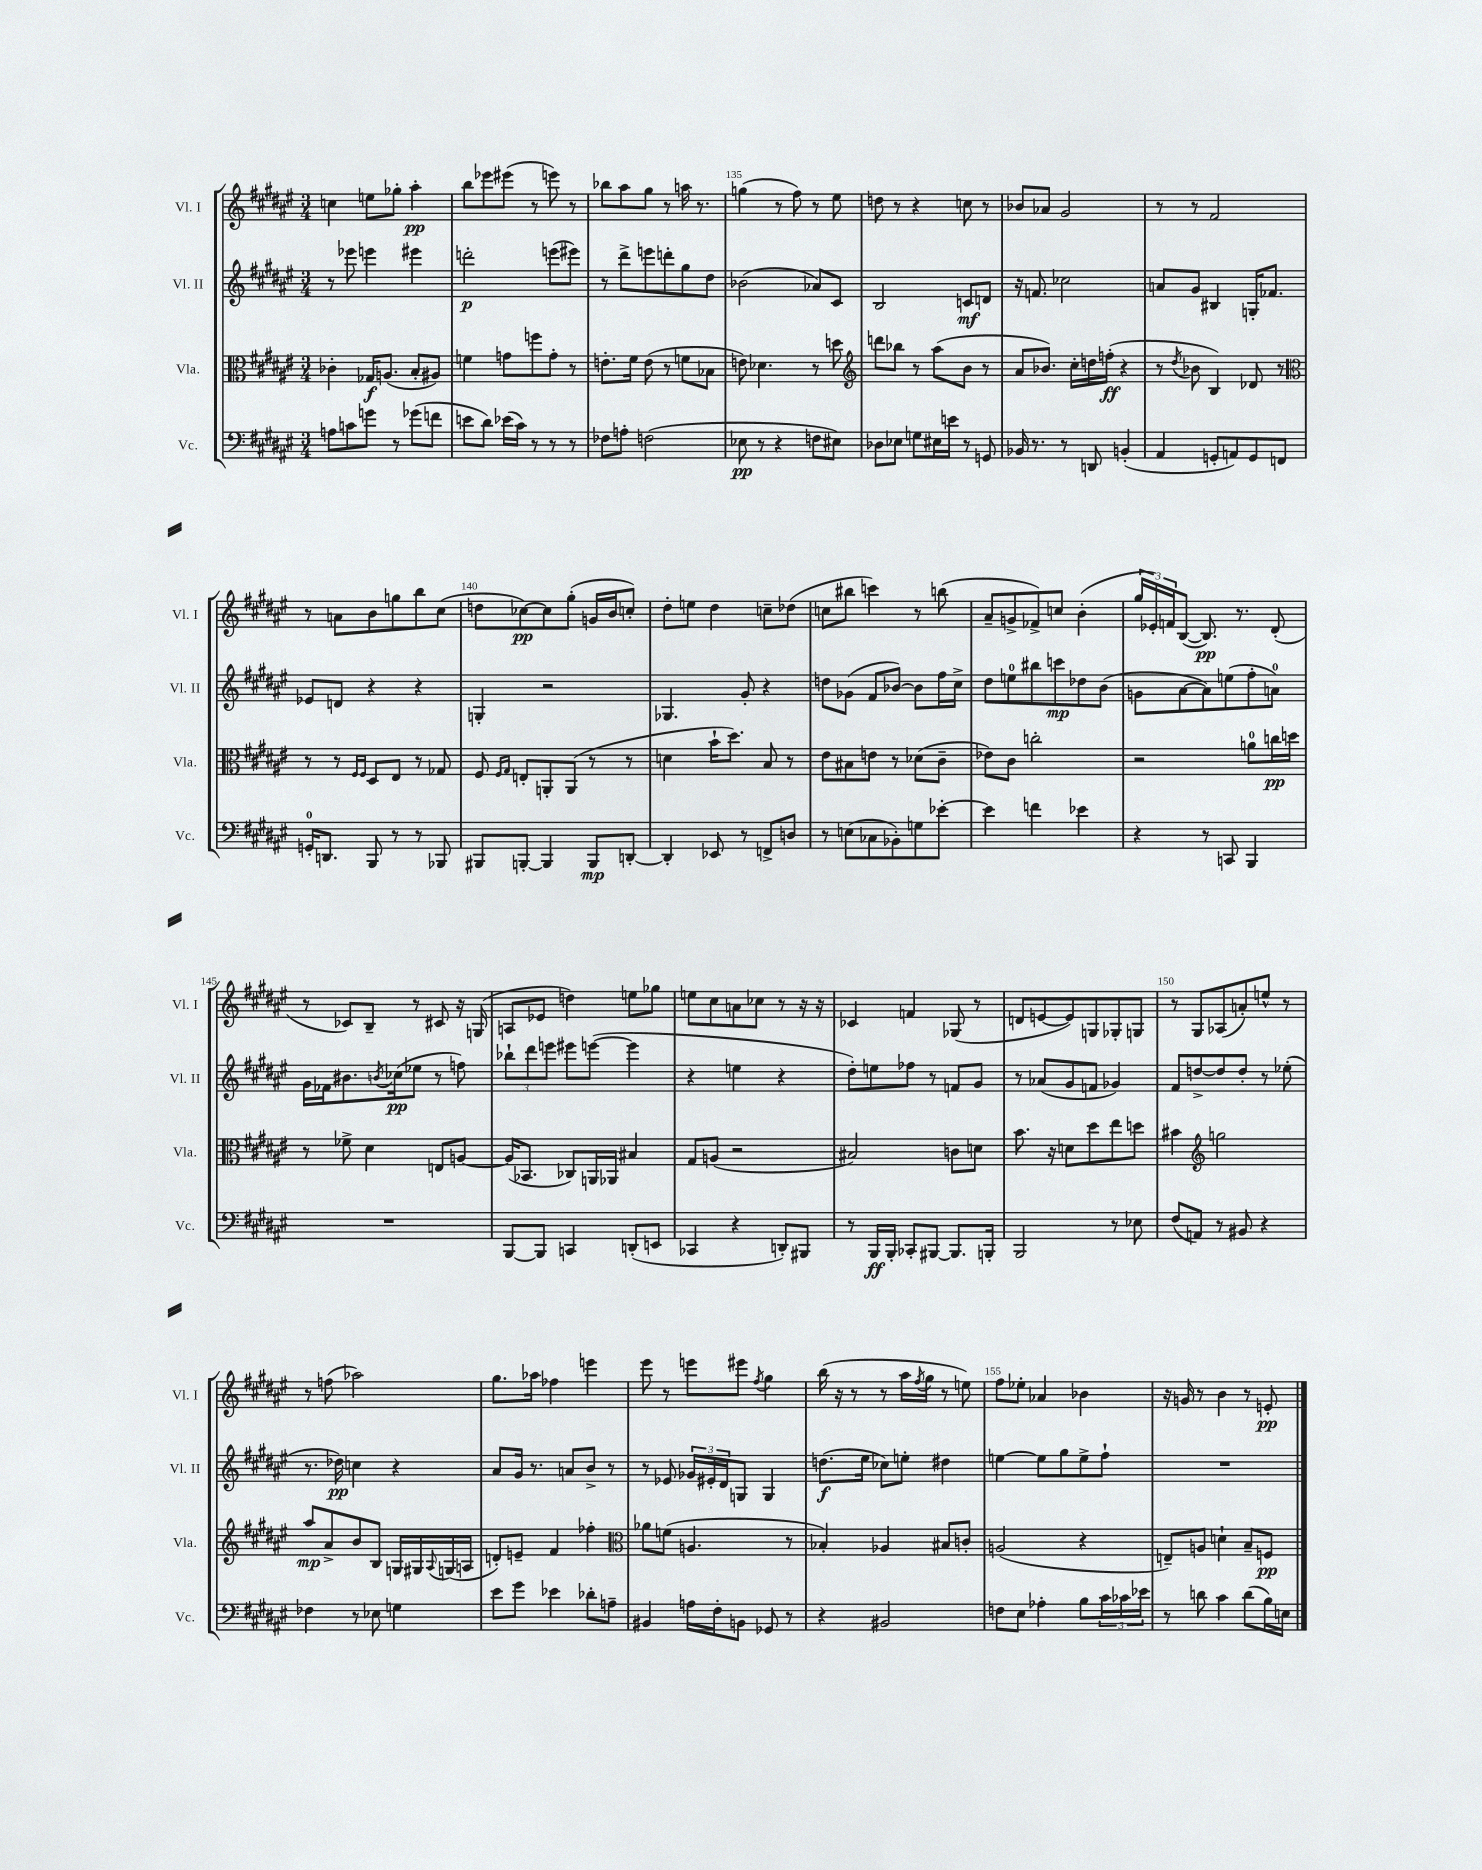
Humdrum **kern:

**kern	**dynam	**kern	**dynam	**kern	**dynam	**kern	**dynam
*part4	*part4	*part3	*part3	*part2	*part2	*part1	*part1
*staff4	*staff4	*staff3	*staff3	*staff2	*staff2	*staff1	*staff1
*I"Vc.	*	*I"Vla.	*	*I"Vl. II	*	*I"Vl. I	*
*I'Vc.	*	*I'Vla.	*	*I'Vl. II	*	*I'Vl. I	*
*clefF4	*	*clefC3	*	*clefG2	*	*clefG2	*
*k[f#c#g#d#a#e#]	*	*k[f#c#g#d#a#e#]	*	*k[f#c#g#d#a#e#]	*	*k[f#c#g#d#a#e#]	*
*M3/4	*	*M3/4	*	*M3/4	*	*M3/4	*
=132	=132	=132	=132	=132	=132	=132	=132
8An\L	.	4c-X'\	.	8r	.	4ccn\	.
8cn\	.	.	.	8eee-X\	.	.	.
8gn\J	.	16G-X/KL	f	4eeen\	.	8een\L	.
.	.	(8.An/J	.	.	.	.	.
8r	.	.	.	.	.	8gg-X'\J	.
(8g-X\L	.	8B'/L	.	4eee#X\	.	4aa#'\	pp
8fn\J	.	8A#X/J)	.	.	.	.	.
=133	=133	=133	=133	=133	=133	=133	=133
8en\L	.	4fn\	.	2dddn'\	p	8bb\L	.
8d#\J)	.	.	.	.	.	8eee-X\	.
(16e-X\LL	.	8gn\L	.	.	.	(8eee#X\J	.
16c#\JJ)	.	.	.	.	.	.	.
8r	.	8ffn\	.	.	.	8r	.
8r	.	8g'\J	.	(8eeen\L	.	8eeen\)	.
8r	.	8r	.	8eee#X\J)	.	8r	.
=134	=134	=134	=134	=134	=134	=134	=134
8F-X\L	.	8.en'\L	.	8r	.	8bb-X\L	.
8An'\J	.	.	.	8ddd#^\L	.	8aa#\	.
.	.	16f#\Jk	.	.	.	.	.
(2Fn\	.	(8e\	.	8eeen\	.	8gg#\J	.
.	.	8r	.	8dddn'\	.	8r	.
.	.	8fn\L	.	8gg#\	.	16aan\	.
.	.	.	.	.	.	8.r	.
.	.	8B-X\J	.	8dd#\J	.	.	.
=135	=135	=135	=135	=135	=135	=135	=135
8E-X\	pp	8en\)	.	(2b-X\	.	(4ggn\	.
8r	.	4.d-X\	.	.	.	.	.
4r	.	.	.	.	.	8r	.
.	.	.	.	.	.	8ff#\)	.
8Fn\L	.	8r	.	8a-X/L)	.	8r	.
8E#X\J)	.	8ddn\	.	8c#/J	.	8ee#\	.
=136	=136	=136	=136	=136	=136	=136	=136
*	*	*clefG2	*	*	*	*	*
8D-X\L	.	8dddn\L	.	2B/	.	8ddn\	.
8E-X\J	.	8bb-X\J	.	.	.	8r	.
8Gn\L	.	8r	.	.	.	4r	.
16E#X\L	.	(8aa#\L	.	.	.	.	.
16en\JJ	.	.	.	.	.	.	.
8r	.	8b\J	.	8cn/L	mf	8ccn\	.
8GGn/	.	8r	.	8dn/J	.	8r	.
=137	=137	=137	=137	=137	=137	=137	=137
16BB-X/	.	8a#/L	.	16r	.	8b-X/L	.
8.r	.	.	.	8.fn/	.	.	.
.	.	8.b-X/J)	.	.	.	8a-X/J	.
8r	.	.	.	2cc-X\	.	2g#/	.
.	.	16cc#'\LL	.	.	.	.	.
8DDn/	.	16ddn\	.	.	.	.	.
.	.	(16ffn'\JJ	ff	.	.	.	.
(4BBn'/	.	4r	.	.	.	.	.
=138	=138	=138	=138	=138	=138	=138	=138
4AA#/	.	8r	.	8an/L	.	8r	.
.	.	8qdd#/	.	.	.	.	.
.	.	8b-X\	.	8g#/J	.	8r	.
8GGn'/L	.	4B/)	.	4B#X/	.	2f#/	.
8AAn/)	.	.	.	.	.	.	.
8GG/	.	8d-X/	.	16Gn'/KL	.	.	.
.	.	.	.	8.f-X/J	.	.	.
8FFn/J	.	8r	.	.	.	.	.
!!LO:LB:g=z
=139	=139	=139	=139	=139	=139	=139	=139
*	*	*clefC3	*	*	*	*	*
16GGn'/KL	.	8r	.	8e-X/L	.	8r	.
8.DDn/J	.	.	.	.	.	.	.
.	.	8r	.	8dn/J	.	8an\L	.
.	.	16qqF#/LL	.	.	.	.	.
.	.	16qqF#/JJ	.	.	.	.	.
8BBB/	.	8D#/L	.	4r	.	8b\	.
8r	.	8E#/J	.	.	.	8ggn\	.
8r	.	8r	.	4r	.	8bb\	.
8BBB-X/	.	8G-X/	.	.	.	(8cc#\J	.
=140	=140	=140	=140	=140	=140	=140	=140
8BBB#X/L	.	8F#/	.	4Gn'/	.	8ddn\L	.
.	.	16qqF#/LL	.	.	.	.	.
.	.	16qqG#/JJ	.	.	.	.	.
[8BBBn'/J	.	8En'/L	.	.	.	[8cc-X\)	pp
4BBB/]	.	8AAn'/	.	2r	.	8cc-\]	.
.	.	(8AA/J	.	.	.	(8gg#'\J	.
8BBB/L	mp	8r	.	.	.	16gn/LL	.
.	.	.	.	.	.	16b/J	.
[8DDn'/J	.	8r	.	.	.	8ccn'/J)	.
=141	=141	=141	=141	=141	=141	=141	=141
4DD'/]	.	4dn\	.	4.G-X/	.	8dd#'\L	.
.	.	.	.	.	.	8een\J	.
8EE-X/	.	16b`\KL	.	.	.	4dd#\	.
.	.	8.dd#\J)	.	.	.	.	.
8r	.	.	.	8g#'/	.	.	.
8FFn^/L	.	8B/	.	4r	.	8ccn~\L	.
8Dn/J	.	8r	.	.	.	(8dd-X\J	.
=142	=142	=142	=142	=142	=142	=142	=142
8r	.	8e#\L	.	8ddn\L	.	8ccn\L	.
(8En\L	.	8B#X\	.	(8g-X\J	.	8bb#X\J	.
8C-X\	.	8en\J	.	8f#/L	.	4cccn\)	.
8BB-X'\)	.	8r	.	[8b-X/J)	.	.	.
8Gn\	.	(8d-X\L	.	8b-\L]	.	8r	.
[8e-X'\J	.	8c#~\J	.	16ff#\L	.	(8bbn\	.
.	.	.	.	16cc#^\JJ	.	.	.
=143	=143	=143	=143	=143	=143	=143	=143
4e-\]	.	8e-X\L)	.	8dd#\L	.	8a#~/L	.
.	.	8c#\J	.	8een\	.	8gn^/	.
4fn\	.	2ccn'\	.	8bb#X\	.	8f-X^/)	.
.	.	.	.	8cccn\	mp	8ccn/J	.
4e-X\	.	.	.	8dd-X\	.	(4b'\	.
.	.	.	.	(8b\J	.	.	.
=144	=144	=144	=144	=144	=144	=144	=144
4r	.	2r	.	8gn\L	.	24gg#/LL	.
.	.	.	.	.	.	24e-X'/)	.
.	.	.	.	.	.	24fn/J	.
.	.	.	.	[8a#\	.	([8B/J	.
8r	.	.	.	8a#\])	.	8.B/])	pp
8CCn/	.	.	.	(8een\	.	.	.
.	.	.	.	.	.	8.r	.
4BBB/	.	8an\L	.	8ff#'\	.	.	.
.	.	16ccn\L	pp	8an\J)	.	(8d#'/	.
.	.	16ddn\JJ	.	.	.	.	.
!!LO:LB:g=z
=145	=145	=145	=145	=145	=145	=145	=145
2.r	.	8r	.	16g#\LL	.	8r	.
.	.	.	.	16f-X\J	.	.	.
.	.	8f-X^\	.	8.b#X\	.	8c-X/L)	.
.	.	4d#\	.	.	.	8B~/J	.
.	.	.	.	8qbn/	.	.	.
.	.	.	.	(16cc-X\k	pp	.	.
.	.	.	.	8ee-X\J	.	8r	.
.	.	8En/L	.	8r	.	8c#X/	.
.	.	[8An/J	.	8ffn\)	.	16r	.
.	.	.	.	.	.	(16Gn/	.
=146	=146	=146	=146	=146	=146	=146	=146
[8BBB/L	.	(16A/KL]	.	12bb-X`\L	.	8An/L	.
.	.	8.BB-X/J	.	.	.	.	.
.	.	.	.	12ddd#\	.	.	.
8BBB/J]	.	.	.	.	.	8e-X/J	.
.	.	.	.	12eeen\J	.	.	.
4CCn/	.	8C-X/L)	.	8eee#X\L	.	4ddn\)	.
.	.	16AAn/L	.	([8eeen\J	.	.	.
.	.	16AA-X/JJ	.	.	.	.	.
(8DDn'/L	.	4B#X/	.	4eee\]	.	8een\L	.
8EEn/J	.	.	.	.	.	8gg-X\J	.
=147	=147	=147	=147	=147	=147	=147	=147
4CC-X/	.	8G#/L	.	4r	.	8een\L	.
.	.	(8An/J	.	.	.	8cc#\	.
4r	.	2r	.	4een\	.	8an\	.
.	.	.	.	.	.	8cc-X\J	.
8DDn'/L)	.	.	.	4r	.	8r	.
8BBB#X/J	.	.	.	.	.	16r	.
.	.	.	.	.	.	16r	.
=148	=148	=148	=148	=148	=148	=148	=148
8r	.	2B#X/)	.	8dd#'\L)	.	4c-X/	.
16BBB/LL	ff	.	.	8een\	.	.	.
16BBB'/JJ	.	.	.	.	.	.	.
8CC-X'/L	.	.	.	8ff-X\J	.	4fn/	.
[8BBB#X/J	.	.	.	8r	.	.	.
8.BBB#/L]	.	8cn\L	.	8fn/L	.	(8G-X/	.
.	.	8dn\J	.	8g#/J	.	8r	.
16BBBn'/Jk	.	.	.	.	.	.	.
=149	=149	=149	=149	=149	=149	=149	=149
2BBB/	.	8.b\	.	8r	.	8dn/L	.
.	.	.	.	(8a-X/L	.	[8en/	.
.	.	16r	.	.	.	.	.
.	.	8dn\L	.	8g#/	.	8e/])	.
.	.	8dd#\	.	8fn/J	.	8Gn/	.
8r	.	8ee#\	.	4g-X/)	.	8G-X'/	.
8E-X\	.	8ddn\J	.	.	.	8Gn/J	.
=150	=150	=150	=150	=150	=150	=150	=150
(8F#/L	.	4b#X\	.	8f#/L	.	8r	.
8AAn/J)	.	.	.	[8ddn^/	.	8G#/L	.
*	*	*clefG2	*	*	*	*	*
8r	.	2ggn\	.	8dd/]	.	(8A-X/	.
8BB#X/	.	.	.	8dd'/J	.	8an'/)	.
4r	.	.	.	8r	.	8een^^/J	.
.	.	.	.	(8ee-X'\	.	8r	.
!!LO:LB:g=z
=151	=151	=151	=151	=151	=151	=151	=151
4F-X\	.	8aa#/L	mp	8.r	.	8r	.
.	.	8a#^/	.	.	.	(8ffn\	.
.	.	.	.	16dd-X\)	pp	.	.
8r	.	8b/	.	4ccn\	.	2aa-X\)	.
8E-X\	.	8B/J	.	.	.	.	.
4Gn\	.	16Gn/LL	.	4r	.	.	.
.	.	16G#X/	.	.	.	.	.
.	.	8qqA#/	.	.	.	.	.
.	.	(16Gn/	.	.	.	.	.
.	.	16An/JJ	.	.	.	.	.
=152	=152	=152	=152	=152	=152	=152	=152
8e#\L	.	8dn'/L)	.	8a#/L	.	8.gg#\L	.
8g#\J	.	8en~/J	.	16g#/Jk	.	.	.
.	.	.	.	8.r	.	16aa-X\Jk	.
4e-X\	.	4f#/	.	.	.	4ff-X\	.
.	.	.	.	8an/L	.	.	.
8d-X'\L	.	4ff-X'\	.	8b^/J	.	4eeen\	.
8An~\J	.	.	.	8r	.	.	.
=153	=153	=153	=153	=153	=153	=153	=153
*	*	*clefC3	*	*	*	*	*
4BB#X/	.	8a-X\L	.	8r	.	8eee#\	.
.	.	(8fn\J	.	8e-X/	.	8r	.
16An\LL	.	4.An/	.	24g-X/LL	.	8eeen\L	.
.	.	.	.	24e#X'/	.	.	.
16F#'\J	.	.	.	.	.	.	.
.	.	.	.	24d#/J	.	.	.
8BBn\J	.	.	.	8Gn/J	.	8eee#X\J	.
.	.	.	.	.	.	8qff#/	.
8GG-X/	.	.	.	4G/	.	4gg#\	.
8r	.	8r	.	.	.	.	.
=154	=154	=154	=154	=154	=154	=154	=154
4r	.	4B-X'/)	.	(8.ddn\L	f	(16bb\	.
.	.	.	.	.	.	16r	.
.	.	.	.	.	.	8r	.
.	.	.	.	16ee#\Jk	.	.	.
2BB#X/	.	4A-X/	.	8cc-X\L)	.	8r	.
.	.	.	.	8een'\J	.	16aa#\LL	.
.	.	.	.	.	.	8qff#/	.
.	.	.	.	.	.	16gg#\JJ	.
.	.	8B#X/L	.	4dd#X\	.	8r	.
.	.	8cn'/J	.	.	.	8een\)	.
=155	=155	=155	=155	=155	=155	=155	=155
8Fn\L	.	(2An/	.	[4een\	.	8ff#\L	.
8E#\J	.	.	.	.	.	8ee-X'\J	.
4A-X'\	.	.	.	8ee\L]	.	4a-X/	.
.	.	.	.	8gg#\	.	.	.
8B\L	.	4r	.	8ee^\	.	4b-X\	.
24c#\L	.	.	.	8ff#`\J	.	.	.
24c-X\	.	.	.	.	.	.	.
24e-X\JJ	.	.	.	.	.	.	.
=156	=156	=156	=156	=156	=156	=156	=156
8r	.	8En~/L)	.	2.r	.	16r	.
.	.	.	.	.	.	16gn/	.
8dn\	.	8An/J	.	.	.	8r	.
4c#\	.	4dn`\	.	.	.	4b\	.
(8d\L	.	8B~/L	.	.	.	8r	.
16B\L)	.	8Fn/J	pp	.	.	8en'/	pp
16En\JJ	.	.	.	.	.	.	.
==	==	==	==	==	==	==	==
*-	*-	*-	*-	*-	*-	*-	*-
